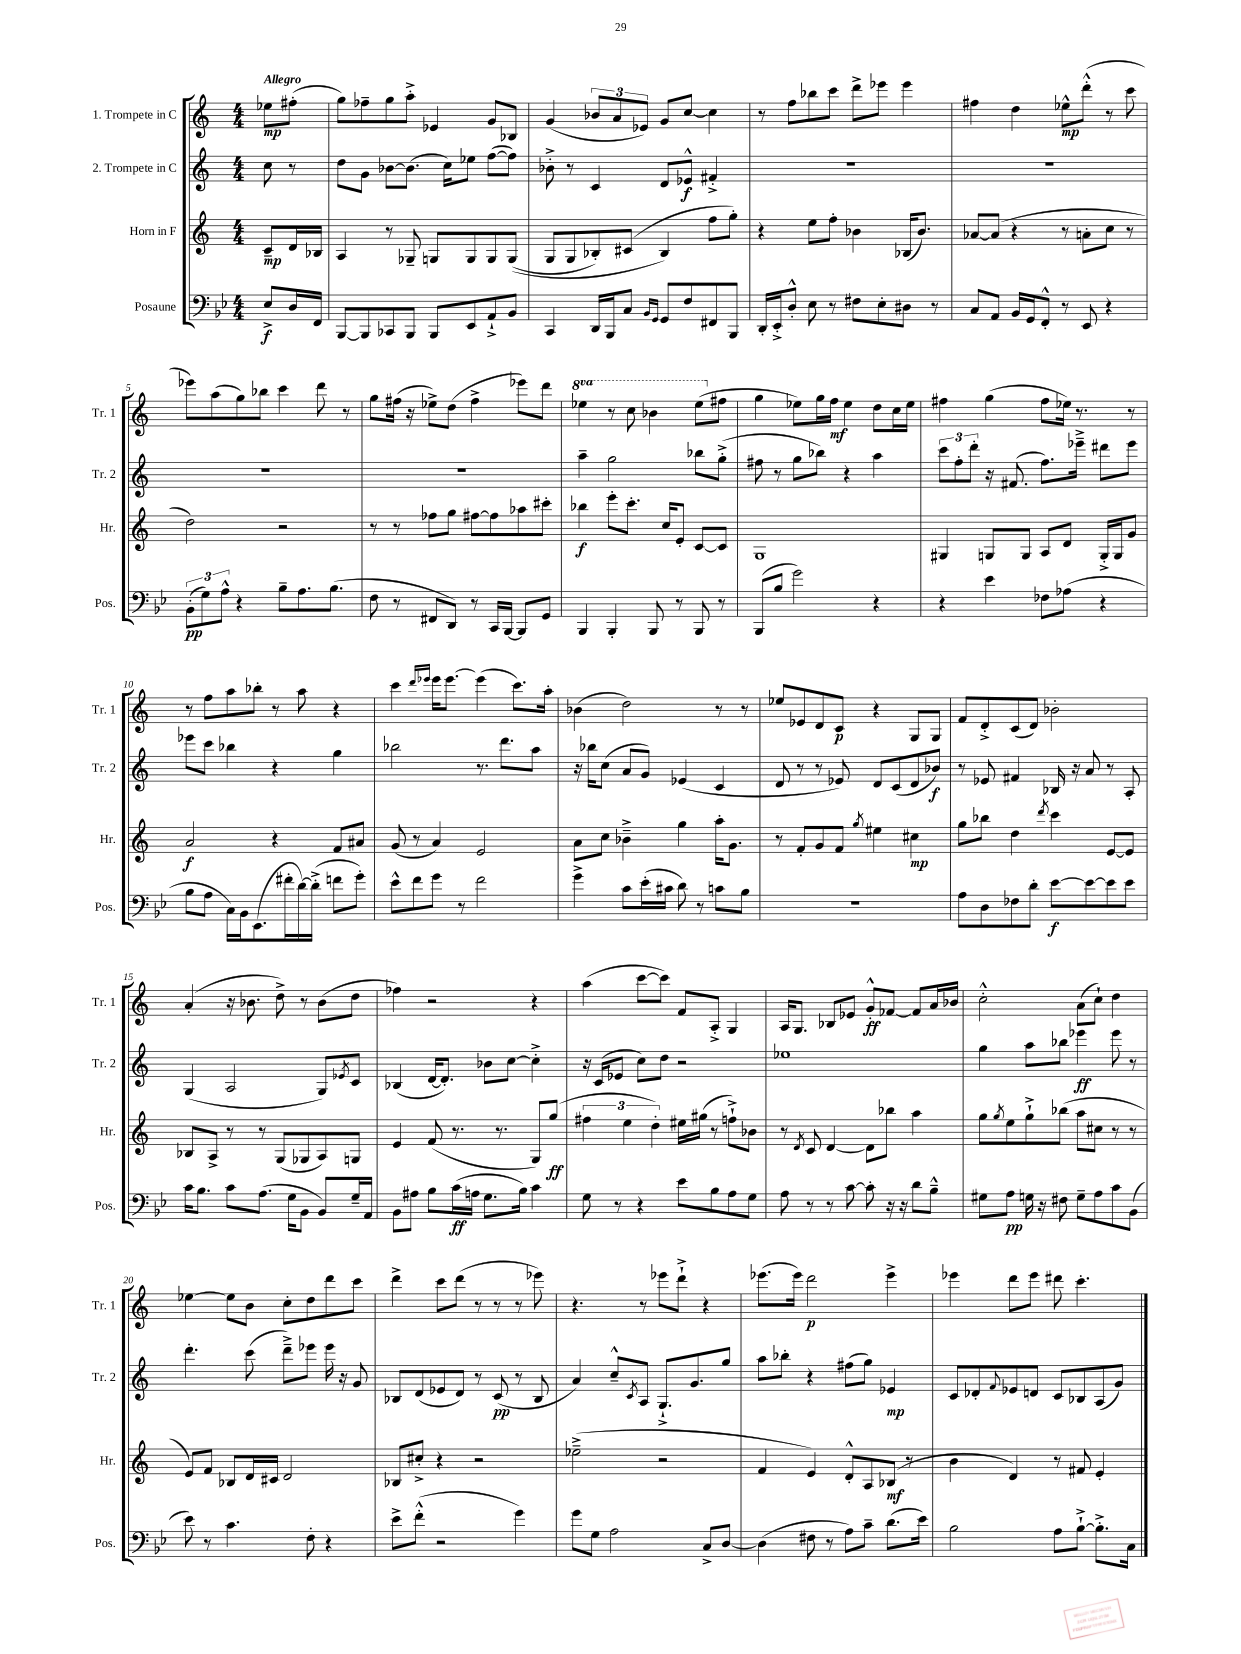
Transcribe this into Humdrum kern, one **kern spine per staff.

**kern	**kern	**kern	**kern
*staff4	*staff3	*staff2	*staff1
*clefF4	*clefG2	*clefG2	*clefG2
*k[b-e-]	*k[]	*k[]	*k[]
*M4/4	*M4/4	*M4/4	*M4/4
8E-^	8c~	8cc	8ee-
16D	16d	8r	(8ff#'
16FF	16B-	.	.
=	=	=	=
[8BBB-	4A	8dd	8gg)
8BBB-]	.	8g	8ff-~
8CC-	8r	[8b-	8gg
8BBB-	8G-~	(8.b-]	8aa'^
8BBB-	8G	.	4e-
.	.	16cc)	.
8EE-	8G	8ee-	.
8AA`^	8G	([8ff	8g
8BB-	&((8G	8ff])	8B-
=	=	=	=
4CC	8G	8b-'^	(4g
.	8G	8r	.
16DD	8B-')	4c	12b-
16BBB-	.	.	.
.	.	.	12a
8C	(8c#	.	.
.	.	.	12e-)
16qqBB-	.	.	.
16qqGG	.	.	.
8GG	4B-&)	8d	8g
8F	.	8e-^^	[8cc
8FF#	8ff	4f#'^	4cc]
8BBB-	8gg')	.	.
=	=	=	=
16DD'	4r	1r	8r
16EE-'^	.	.	.
8D'^^	.	.	8ff
8E-	8ee	.	8bb-
8r	8ff'	.	8ccc
8F#	4b-	.	8ddd^
8E-'	.	.	8eee-
8D#	(16B-	.	4eee-
.	8.b-)	.	.
8r	.	.	.
=	=	=	=
8C	[8a-	1r	4ff#
8AA	(8a-]	.	.
16BB-	4r	.	4dd
16GG	.	.	.
8FF'^^	.	.	.
8r	8r	.	8ee-^^
8EE-	8a'	.	(8ddd'^^
4r	8cc	.	8r
.	8r	.	8ccc
=	=	=	=
(12BB-'	2dd)	1r	8eee-)
12G)	.	.	.
.	.	.	(8aa
12A^^	.	.	.
4r	.	.	8gg)
.	.	.	8bb-
8B-~	2r	.	4ccc
8.A	.	.	.
.	.	.	8ddd
(8.B-	.	.	.
.	.	.	8r
=	=	=	=
8F	8r	1r	8gg
8r	8r	.	(16ff#
.	.	.	16r
8FF#	8ff-	.	8ee-^)
8DD)	8gg	.	(8dd
8r	[8ff#	.	4ff#^
16CC	8ff#]	.	.
[16BBB-	.	.	.
8BBB-]	8aa-	.	8eee-)
8GG	8ccc#'	.	8ddd
=	=	=	=
4BBB-	4bb-	4aa~	4eee-
4BBB-'	8eee'	2gg	8r
.	8.ccc'	.	8ccc
8BBB-	.	.	4bb-
.	16cc	.	.
8r	8e'	.	.
8BBB-	[8c	8bb-	(8eee-
8r	8c]	(8gg'^	8ff#
=	=	=	=
(8BBB-	1G	8ff#	4gg
8B-	.	8r	.
2g)	.	8gg	8ee-)
.	.	8bb-)	16gg
.	.	.	16ff
.	.	4r	4ee-
4r	.	4aa	8dd
.	.	.	16cc
.	.	.	16ee-
=	=	=	=
4r	4G#	12ccc	4ff#
.	.	12ff'	.
.	.	12ddd'	.
4e-	8G	16r	(4gg
.	.	(8.f#	.
.	8G	.	.
8F-	8A	8.ff)	8ff#
(8A-	8d	.	16ee-)
.	.	16eee-~^	8.r
4r	16G'^	8ddd#	.
.	16G	.	.
.	8g	8eee-	8r
=	=	=	=
8B-	2a	8eee-	8r
8A	.	8ccc	8ff
16C)	.	4bb-	8aa
16BB-	.	.	.
(8.EE-	.	.	8bb-'
.	4r	4r	8r
16f#'	.	.	.
[16d)	.	.	8aa
(16d'^]	.	.	.
8f	8f	4gg	4r
8g')	8a#	.	.
=	=	=	=
8e-^^	(8g	2bb-	4ccc
8f	8r	.	.
.	.	.	16qqddd
.	.	.	16qqeee-
8g	4a)	.	16eee-
.	.	.	[8.eee-
8r	.	.	.
2f	2e	8.r	(4eee-]
.	.	8.ddd	.
.	.	.	8.ccc)
.	.	8aa	.
.	.	.	16aa'
=	=	=	=
4g^	8a	16r	(4b-
.	.	16bb-	.
.	8cc	(8cc	.
8c	4b-~^	8a	2dd)
(16e-'	.	8g)	.
16c#	.	.	.
8d)	4gg	(4e-	.
8r	.	.	.
8c	16aa'	4c	8r
.	8.g	.	.
8B-	.	.	8r
=	=	=	=
1r	8r	8d	8ee-
.	8f'	8r	8e-
.	8g	8r	8d
.	8f	8e-)	8c
.	8qgg	.	.
.	4ee#	8d	4r
.	.	(8c	.
.	4cc#	8d	8G
.	.	8b-)	8G
=	=	=	=
8A	8gg	8r	8f
8D	8bb-	8e-	8d'^
8F-	4dd	4f#	(8c
8d'	.	.	8d)
.	8qddd	.	.
[8e-	4ccc	16B-	2b-'
.	.	16r	.
8e-_	.	8a	.
8e-]	[8e	8r	.
8e-	8e]	8A'	.
=	=	=	=
16c	8B-	(4G	(4a'
8.B-	.	.	.
.	8A^	.	.
8c	8r	2A	16r
.	.	.	8.b-
(8.A	8r	.	.
.	(8G	.	8dd^)
16G	.	.	.
8BB-	8G-	.	8r
8BB-)	8A)	8G)	(8b-
.	.	8qe-	.
16G~	8G	8c	8dd
16AA	.	.	.
=	=	=	=
8BB-	4e	(4B-	4ff-)
8A#	.	.	.
8B-	(8f	[16d	2r
.	.	8.d'])	.
(16c	8.r	.	.
16A	.	.	.
8.G	.	8b-	.
.	8.r	.	.
.	.	[8cc	.
16B-)	.	.	.
4c	8G)	4cc'^]	4r
.	(8gg	.	.
=	=	=	=
8G	6ff#	16r	(4aa
.	.	(16c	.
8r	.	8e-	.
.	6ee	.	.
4r	.	8cc)	[8ccc
.	6dd')	.	.
.	.	8dd	8ccc])
8e-	16ee#	2r	8f
.	(16gg#	.	.
8B-	8r	.	8A'^
8A	8ff`^)	.	4G
8G	8b-	.	.
=	=	=	=
8A	8r	1ee-	16A
.	.	.	8.G
.	8qd	.	.
8r	8c	.	.
8r	[4d	.	8B-
[8c	.	.	8e-
8c']	8d]	.	8g'^^
16r	8bb-	.	[8f-
16r	.	.	.
8d	4aa	.	8f-]
8B-~^^	.	.	16a
.	.	.	16b-
=	=	=	=
8G#	8gg	4gg	2cc'^^
.	8qgg	.	.
8A	8ee	.	.
16G	8gg`^	8aa	.
16r	.	.	.
8F#	(8bb-	8bb-	.
8G~	8aa	4eee-	(8a
8A	8cc#	.	8cc`)
8c	8r	8eee-	4dd
(8BB-	8r	8r	.
=	=	=	=
8e-)	8e)	4.ddd'	[4ee-
8r	8f	.	.
4.c	8B-	.	8ee-]
.	16d	(8ccc	8b
.	16c#	.	.
.	2d	8ddd~^)	8cc'
8F'	.	8eee-	8dd
4r	.	16eee-	8ddd
.	.	16r	.
.	.	8g	8ccc
=	=	=	=
8e-^	8B-	8B-	4ddd^
(8f'^^	8cc#'^	(8d	.
2r	4r	8e-	8ccc
.	.	8d)	(8ddd
.	2r	8r	8r
.	.	(8c	8r
4g)	.	8r	8r
.	.	8B-	8eee-)
=	=	=	=
8g	(2ee-~^	4a)	4.r
8G	.	.	.
2A	.	8cc~^^	.
.	.	8qc	.
.	.	8A	8r
.	2r	8.G`^	8eee-
.	.	.	8ddd`^
.	.	8.g	.
8C^	.	.	4r
[8D	.	8gg	.
=	=	=	=
(4D]	4f	8aa	(8.eee-
.	.	8bb-'	.
.	.	.	16eee-)
8F#	4e)	4r	2ddd
8r	.	.	.
8A)	8d'^^	(8ff#	.
8c~	8A	8gg)	.
(8.d	(8B-	4e-	4eee-^
.	8r	.	.
16e-)	.	.	.
=	=	=	=
2B-	4b	8c	4eee-
.	.	8d-'	.
.	.	8qqf	.
.	4d)	8e-	8ddd
.	.	8d	8eee-
8A	8r	8c	8ddd#
[8B-`^	8f#	8B-	4.ccc'
8.B-'^]	4e'	(8A	.
.	.	8g)	.
16C	.	.	.
==	==	==	==
*-	*-	*-	*-
